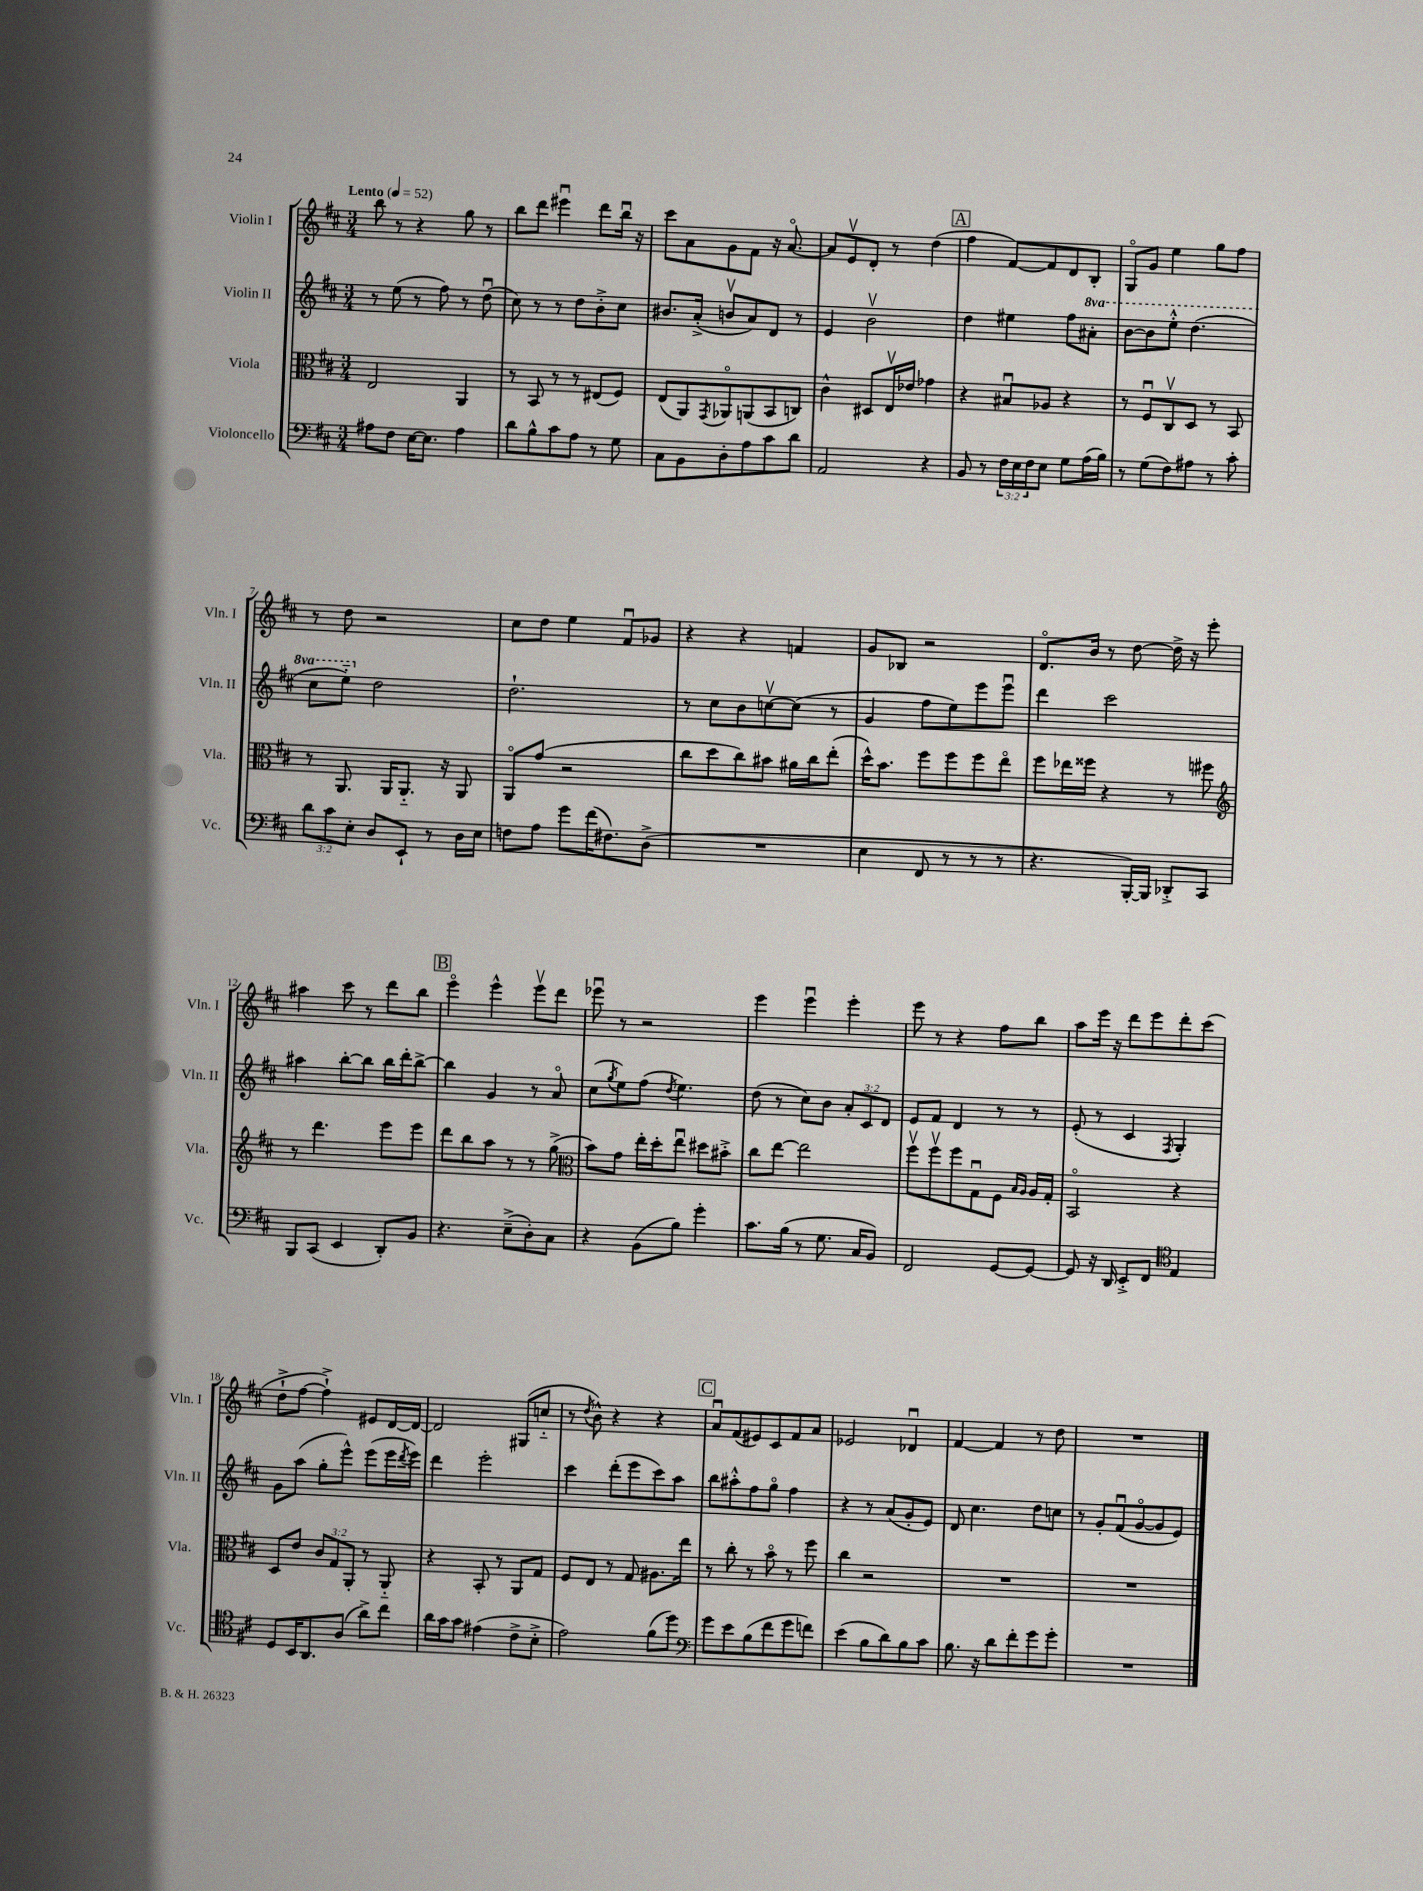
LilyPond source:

<<
\new StaffGroup <<
\new Staff = "s0" \with { instrumentName = "Violin I" shortInstrumentName = "Vln. I" } {
    \clef treble \key d \major \numericTimeSignature \time 3/4 \tempo "Lento" 4 = 52
    b''8 r8 r4 g''8 r8 |
    b''8 d'''8 eis'''4\downbow d'''8 b''16\downbow r16 |
    cis'''8 a'8 g'8 fis'8 r16 a'8.~\flageolet |
    a'8 e'8\upbow d'8-. r8 d''4( |
    \mark \markup { \box "A" } fis''4 fis'8~) fis'8 d'8 b8-. |
    g8\flageolet g'8 e''4 g''8 fis''8 |
    r8 d''8 r2 |
    cis''8 d''8 e''4 fis'8\downbow ges'8 |
    r4 r4 f'4 |
    g'8 bes8 r2 |
    d'8.\flageolet b'16 r8 d''8~ d''16-> r16 e'''8-. |
    ais''4 cis'''8 r8 d'''8 b''8 |
    \mark \markup { \box "B" } e'''4\flageolet e'''4-^ e'''8\upbow d'''8 |
    ees'''8\downbow r8 r2 |
    e'''4 e'''4\downbow e'''4-. |
    e'''8 r8 r4 fis''8 b''8 |
    a''8 e'''16 r16 d'''8 e'''8 d'''8-. cis'''8( |
    d''8-!-> fis''8~ fis''4-!->) eis'8 d'16~ d'16~ |
    d'2 gis8( c''8-_ |
    r8 \acciaccatura { d''8 } b'8-^) r4 r4 |
    \mark \markup { \box "C" } a'8\downbow fis'8( eis'8) cis'8 fis'8 a'8 |
    ees'2 des'4\downbow |
    fis'4~ fis'4 r8 d''8 |
    R2. \bar "|." |
}
\new Staff = "s1" \with { instrumentName = "Violin II" shortInstrumentName = "Vln. II" } {
    \clef treble \key d \major \numericTimeSignature \time 3/4 \override Staff.TupletNumber.text = #tuplet-number::calc-fraction-text \set Staff.ottavationMarkups = #ottavation-simple-ordinals
    r8 e''8( r8 fis''8) r8 d''8\downbow( |
    cis''8) r8 r8 d''8 b'8-.-> cis''8 |
    bis'8. a'16-.->( b'8\upbow a'8) d'8 r8 |
    e'4 b'2\upbow |
    \mark \markup { \box "A" } d''4 eis''4 fis''8 \ottava #1 ais''8-. |
    b''8~ b''8 e'''8-.-^ d'''4.( |
    cis'''8 e'''8-_) \ottava #0 d''2 |
    d''2.-! |
    r8 cis''8 b'8 c''8~\upbow c''8( r8 |
    g'4 fis''8 e''8) e'''8 e'''8\downbow |
    d'''4 cis'''2 |
    ais''4 b''8~-. b''8 b''16 d'''16-. b''8~-> |
    \mark \markup { \box "B" } b''4 g'4 r8 a'8\flageolet |
    cis''8( \acciaccatura { g''8 } e''8) fis''8( \acciaccatura { d''8 } e''4.) |
    d''8( r8 cis''8) b'8 \tuplet 3/2 { a'8-. cis'8 d'8 } |
    e'8 fis'8 d'4 r8 r8 |
    e'8-.( r8 cis'4 \acciaccatura { fis8 } g4-.) |
    g'8 a''8( g''8-. e'''8-^) e'''8( e'''16 \acciaccatura { d'''8 } e'''16) |
    d'''4 e'''2-. |
    cis'''4 d'''8-.( e'''8 cis'''8) a''8 |
    \mark \markup { \box "C" } b''8 ais''8-.-^ fis''8 g''8\flageolet fis''4 |
    r4 r8 a'8( g'8-. e'8) |
    d'8 cis''4. d''8 c''8 |
    r8 g'8-. fis'8\downbow( g'8~\flageolet g'8 e'8) \bar "|." |
}
\new Staff = "s2" \with { instrumentName = "Viola" shortInstrumentName = "Vla." } {
    \clef alto \key d \major \numericTimeSignature \time 3/4 \override Staff.TupletNumber.text = #tuplet-number::calc-fraction-text
    e2 a,4 |
    r8 b,8 r8 r8 eis8( fis8) |
    e8( a,8) \acciaccatura { g,8 } aes,8\flageolet a,8( b,8 c8) |
    cis'4-^ dis8 e16\upbow ees'16 ges'4 |
    \mark \markup { \box "A" } r4 bis8\downbow aes8 r4 |
    r8 fis8\downbow cis8\upbow d8 r8 b,8 |
    r8 a,8. a,16 a,8.-_ r16 a,8 |
    a,8\flageolet g'8( r2 |
    cis''8 d''8 cis''8) bis'8 ais'16 cis''16 e''8-.( |
    d''16-^) b'8. fis''8 fis''8 fis''8 e''8\flageolet |
    fis''8 ees''16 fisis''16 r4 r8 fis''8 |
    \clef treble r8 d'''4. e'''8 e'''8 |
    \mark \markup { \box "B" } d'''8 b''8 a''8 r8 r8 g''8->( |
    \clef alto b'8) g'8 e''16-. d''16-. e''8\downbow dis''8 bis'8-.-> |
    cis''8 e''8~ e''2 |
    fis''8\upbow fis''8\upbow fis''8 g8\downbow fis8 \grace { b16 a16 } a16 g16-. |
    b,2\flageolet r4 |
    d8 e'8 \tuplet 3/2 { cis'8 g8 a,8-. } r8 a,8-_ |
    r4 b,8-. r8 a,8 g8 |
    fis8 e8 r8 g8 ais8. e''16 |
    \mark \markup { \box "C" } r8 cis''8-. r8 b'8\flageolet r8 fis''8 |
    cis''4 r2 |
    R2. |
    R2. \bar "|." |
}
\new Staff = "s3" \with { instrumentName = "Violoncello" shortInstrumentName = "Vc." } {
    \clef bass \key d \major \numericTimeSignature \time 3/4 \override Staff.TupletNumber.text = #tuplet-number::calc-fraction-text
    ais8 fis8 e16~ e8. ais4 |
    d'8 b8-^ cis'8 a8 r8 g8 |
    cis8 b,8 d8-. a8 cis'8 d'8 |
    a,2 r4 |
    \mark \markup { \box "A" } b,8 r8 \tuplet 3/2 { fis16 e16 fis16 } e8 g8 a16( b16) |
    r8 g8( fis8) ais8 r8 cis'8-. |
    \tuplet 3/2 { d'8 cis'8 e8-. } d8 e,8-! r8 d16 e16 |
    f8 a8 g'8 fis'16( fis8.) d8->( |
    R2. |
    e4 fis,8 r8 r8 r8 |
    r4. b,,16~-.) b,,16 des,8-.-> cis,8 |
    b,,8 cis,8( e,4 d,8-.) b,8 |
    \mark \markup { \box "B" } r4. e8--->( d8-.) cis8 |
    r4 b,8( b8) g'4-. |
    cis'8. b16( r8 g8. cis16 b,8) |
    fis,2 g,8~ g,8~ |
    g,8 r16 d,16 e,8-.-> fis,8 \clef tenor e4 |
    d8 b,16 a,8. a8( a'8->) cis''8 |
    a'16 g'16 g'8 eis'4( cis'8-> b8-.-> |
    e'2) fis'8( d''8) |
    \mark \markup { \box "C" } \clef bass g'8 e'8 b8( fis'8 g'8 f'8) |
    e'4( b8 d'8) b8 cis'8 |
    b8. r16 d'8 fis'8-. g'8 g'8-. |
    R2. \bar "|." |
}
>>
>>
